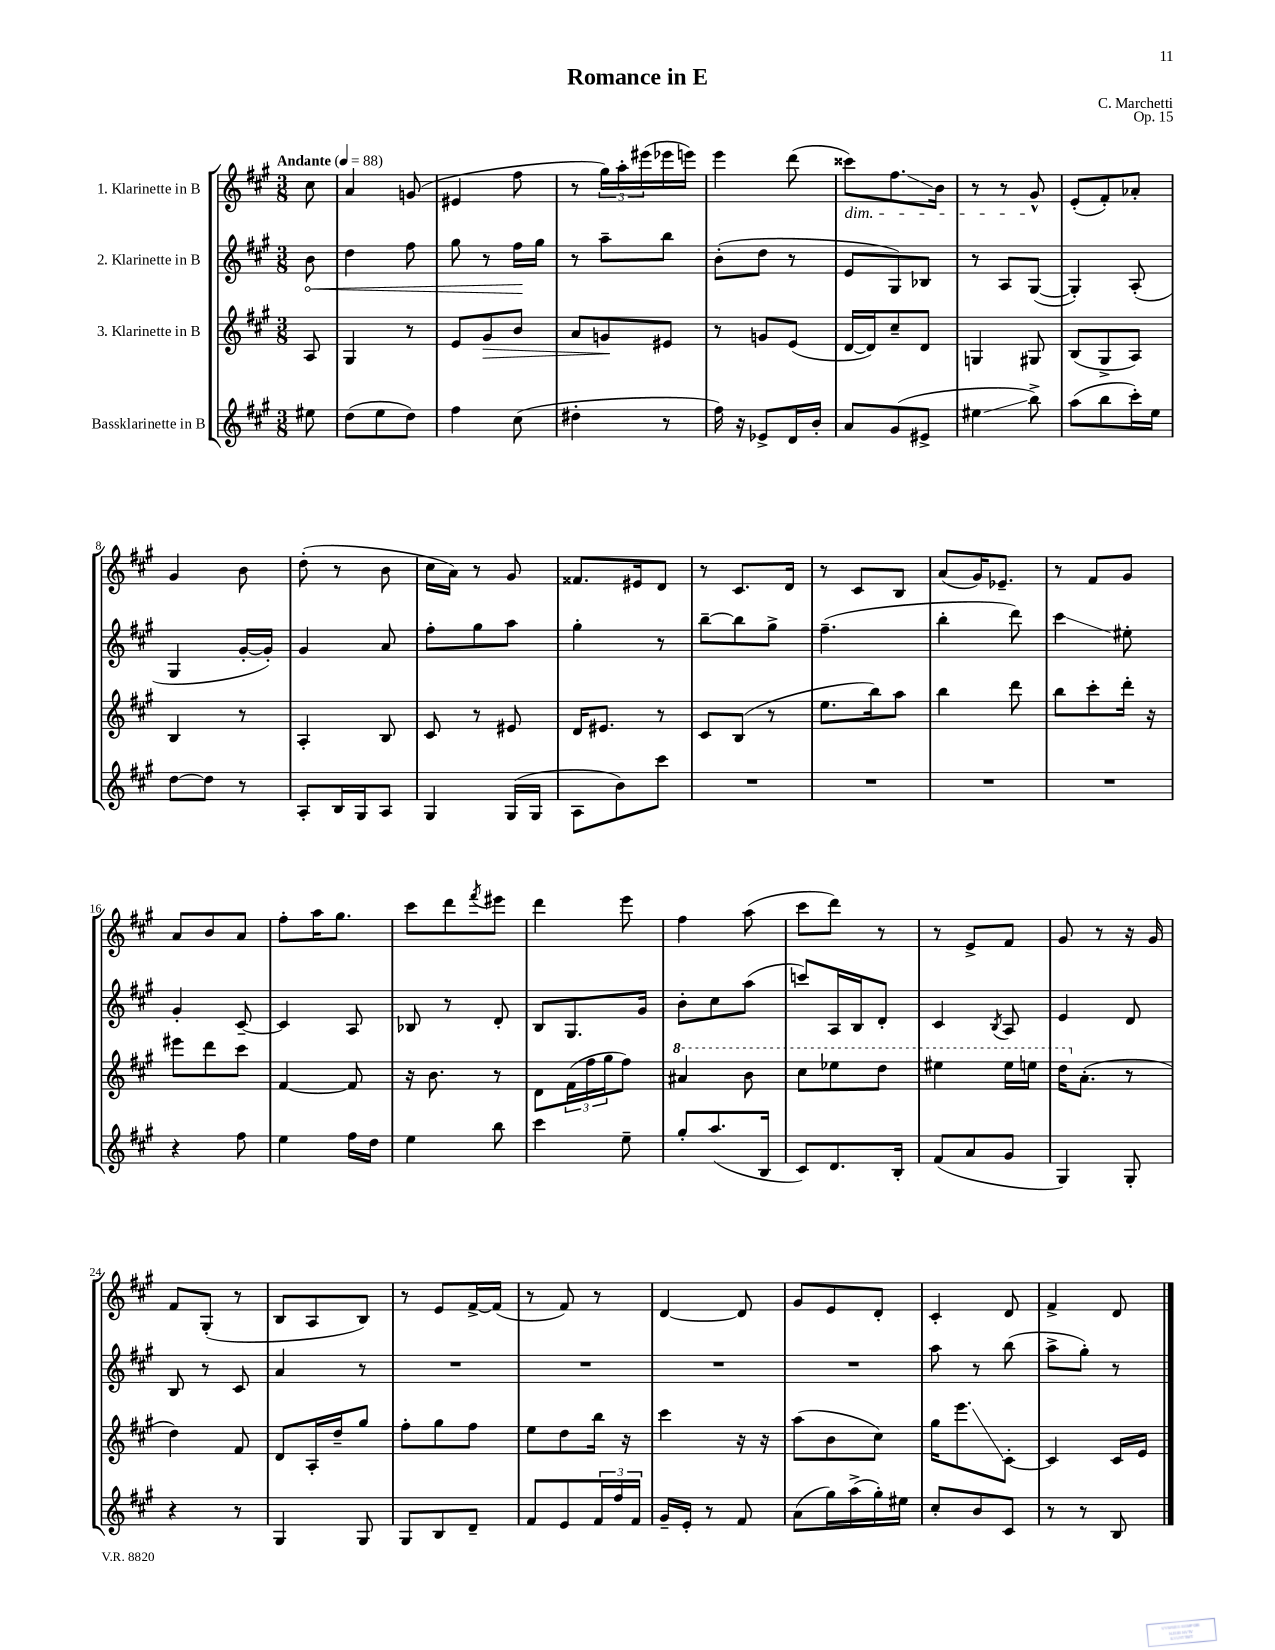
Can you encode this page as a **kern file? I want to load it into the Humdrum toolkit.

**kern	**kern	**kern	**kern
*staff4	*staff3	*staff2	*staff1
*clefG2	*clefG2	*clefG2	*clefG2
*k[f#c#g#]	*k[f#c#g#]	*k[f#c#g#]	*k[f#c#g#]
*M3/8	*M3/8	*M3/8	*M3/8
*MM88	*MM88	*MM88	*MM88
8ee#\	8A/	8b\	8cc#\
=	=	=	=
(8dd\L	4G#/	4dd\	4a/
8ee\	.	.	.
8dd\J)	8r	8ff#\	(8g/
=	=	=	=
4ff#\	8e/L	8gg#\	4e#/
.	8g#/	8r	.
(8cc#\	8b/J	16ff#\LL	8ff#\
.	.	16gg#\JJ	.
=	=	=	=
4dd#'\	8a/L	8r	8r
.	8g/	8aa~\L	24gg#\LL)
.	.	.	24aa'\
.	.	.	(24eee#\
8r	8e#/J	8bb\J	16eee-\
.	.	.	16eee\JJ)
=	=	=	=
16ff#\)	8r	(8b'\L	4eee\
16r	.	.	.
8e-^/L	8g/L	8dd\J	.
16d/L	(8e/J	8r	(8ddd\
16b'/JJ	.	.	.
=	=	=	=
8a/L	[16d/LL	8e/L	8ccc##\L)
.	16d/]J)	.	.
(8g#/	8cc#~/	8G#/)	8.ff#\
8e#^/J	8d/J	8B-/J	.
.	.	.	16b\Jk
=	=	=	=
4ee#\	4G/	8r	8r
.	.	8A/L	8r
8bb^\)	8G#/	([8G#/J	8g#^^/
=	=	=	=
(8aa\L	(8B/L	4G#'/])	(8e'/L
8bb\	8G#^/	.	8f#'/)
16ccc#'\L)	8A/J)	(8A'/	8a-'/J
16ee\JJ	.	.	.
=	=	=	=
[8dd\L	4B/	4G#/	4g#/
8dd\]J	.	.	.
8r	8r	[16g#'/LL	8b\
.	.	16g#'/]JJ)	.
=	=	=	=
8A'/L	4A'/	4g#/	(8dd'\
16B/L	.	.	8r
16G#/J	.	.	.
8A/J	8B/	8a/	8b\
=	=	=	=
4G#/	8c#/	8ff#'\L	16cc#\LL
.	.	.	16a\JJ)
.	8r	8gg#\	8r
(16G#/LL	8e#/	8aa\J	8g#/
16G#/JJ	.	.	.
=	=	=	=
8A\L	16d/LK	4gg#'\	8.f##/L
.	8.e#/J	.	.
8b\)	.	.	.
.	.	.	16e#/k
8ccc#\J	8r	8r	8d/J
=	=	=	=
4.r	8c#/L	[8bb~\L	8r
.	(8B/J	8bb\]	8.c#/L
.	8r	8gg#^\J	.
.	.	.	16d/Jk
=	=	=	=
4.r	8.ee\L	(4.ff#~\	8r
.	.	.	8c#/L
.	16bb\k)	.	.
.	8aa\J	.	8B/J
=	=	=	=
4.r	4bb\	4bb'\	(8a/L
.	.	.	16g#/K)
.	.	.	8.e-~/J
.	8ddd\	8ddd\)	.
=	=	=	=
4.r	8bb\L	4ccc#\	8r
.	8ccc#'\	.	8f#/L
.	16ddd'\Jk	8ee#'\	8g#/J
.	16r	.	.
=	=	=	=
4r	8eee#\L	4g#'/	8a/L
.	8ddd\	.	8b/
8ff#\	8ccc#\J	[8c#~/	8a/J
=	=	=	=
4ee\	[4f#/	4c#/]	8ff#'\L
.	.	.	16aa\K
.	.	.	8.gg#\J
16ff#\LL	8f#/]	8A/	.
16dd\JJ	.	.	.
=	=	=	=
4ee\	16r	8B-/	8ccc#\L
.	8.b\	.	.
.	.	8r	8ddd\
.	.	.	8qfff#/
8bb\	8r	8d'/	8eee#\J
=	=	=	=
4ccc#\	8d\L	8B/L	4ddd\
.	(24f#\L	8.G#/	.
.	24ff#\	.	.
.	24gg#\J	.	.
8ee~\	8ff#\J)	.	8eee\
.	.	16g#/Jk	.
=	=	=	=
8gg#'/L	4aa#/	8b'\L	4ff#\
(8.aa/	.	8cc#\	.
.	8bb\	(8aa\J	(8aa\
16B/Jk	.	.	.
=	=	=	=
8c#/L)	8ccc#\L	8ccc/L)	8ccc#\L
8.d/	8eee-\	16A/L	8ddd\J)
.	.	16B/J	.
.	8ddd\J	8d'/J	8r
16B'/Jk	.	.	.
=	=	=	=
(8f#/L	4eee#\	4c#/	8r
8a/	.	.	8e^/L
.	.	8qB/	.
8g#/J	16eee#\LL	8A/	8f#/J
.	16eee\JJ	.	.
=	=	=	=
4G#/)	16ddd\LK	4e/	8g#/
.	(8.a'\J	.	.
.	.	.	8r
8G#'/	8r	8d/	16r
.	.	.	16g#/
=	=	=	=
4r	4dd\)	8B/	8f#/L
.	.	8r	(8G#'/J
8r	8f#/	8c#/	8r
=	=	=	=
4G#/	8d/L	4a/	8B/L
.	16A'/L	.	8A/
.	16dd~/J	.	.
8G#/	8gg#/J	8r	8B/J)
=	=	=	=
8G#/L	8ff#'\L	4.r	8r
8B/	8gg#\	.	8e/L
8d~/J	8ff#\J	.	[16f#^/L
.	.	.	(16f#/]JJ
=	=	=	=
8f#/L	8ee\L	4.r	8r
8e/	8dd\	.	8f#/)
24f#/L	16bb\Jk	.	8r
24ff#/	.	.	.
.	16r	.	.
24f#/JJ	.	.	.
=	=	=	=
16g#~/LL	4ccc#\	4.r	[4d/
16e'/JJ	.	.	.
8r	.	.	.
8f#/	16r	.	8d/]
.	16r	.	.
=	=	=	=
(8a\L	(8aa\L	4.r	8g#/L
16gg#\L)	8b\	.	8e/
(16aa^\	.	.	.
16gg#'\)	8cc#\J)	.	8d'/J
16ee#\JJ	.	.	.
=	=	=	=
8cc#'/L	16gg#\LK	8aa\	4c#'/
.	8.eee\	.	.
8b/	.	8r	.
8c#/J	[8c#'\J	(8bb\	8d/
=	=	=	=
8r	4c#/]	8aa^\L	4f#^/
8r	.	8gg#'\J)	.
8B/	16c#/LL	8r	8d/
.	16e/JJ	.	.
==	==	==	==
*-	*-	*-	*-
